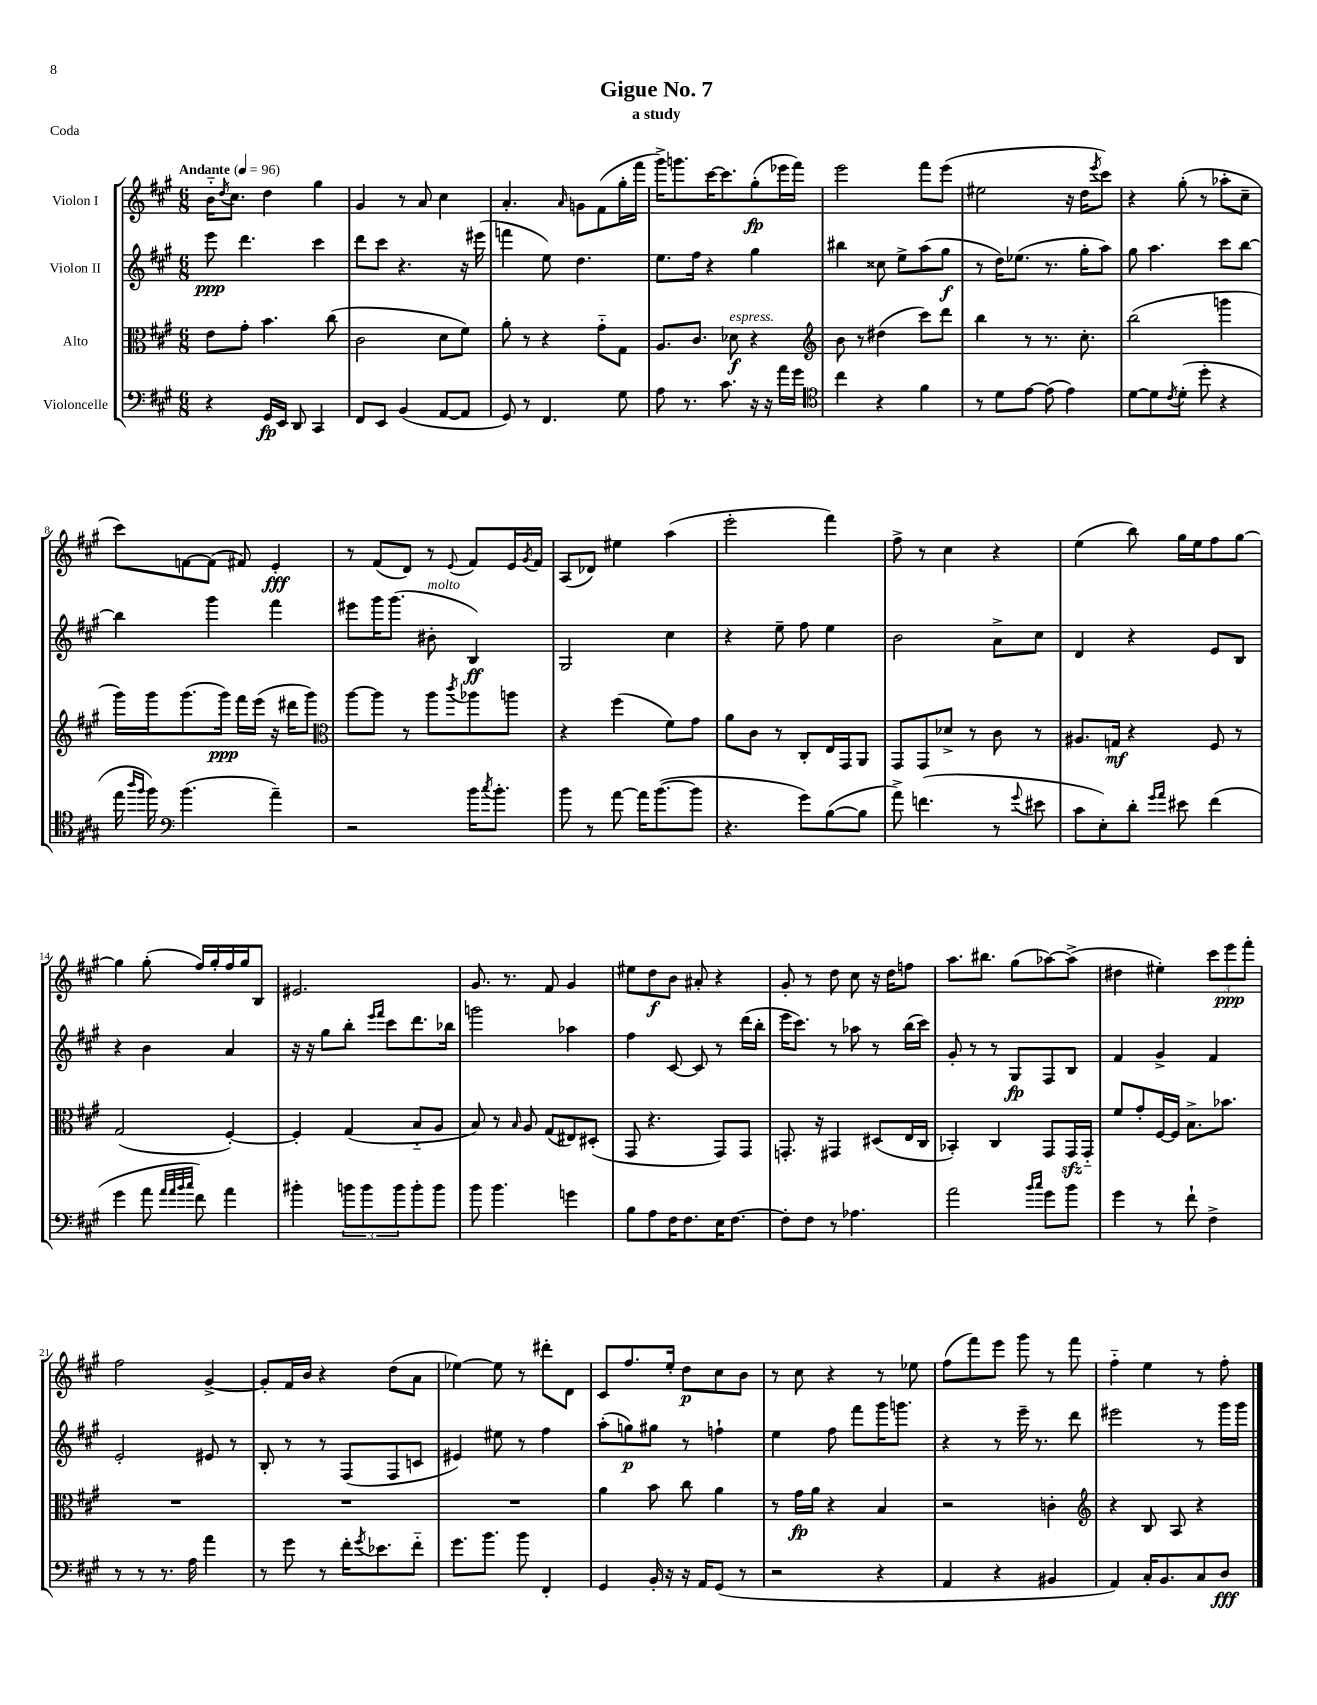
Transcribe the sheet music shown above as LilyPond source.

\header { title = "Gigue No. 7" subtitle = "a study" piece = "Coda" }
<<
\new StaffGroup <<
\new Staff = "s0" \with { instrumentName = "Violon I" } {
    \clef treble \key a \major \numericTimeSignature \time 6/8 \tempo "Andante" 4 = 96
    b'16-_ \acciaccatura { d''8 } cis''8. d''4 gis''4 |
    gis'4 r8 a'8 cis''4 |
    a'4.-. \grace { a'16 } g'8 fis'8( gis''16-. fis'''16 |
    gis'''16->) g'''8. cis'''16~ cis'''8. gis''8-.\fp( ees'''16 fis'''16) |
    e'''2 fis'''8 e'''8( |
    eis''2 r16 d''16 \acciaccatura { e'''8 } cis'''8) |
    r4 gis''8-.( r8 aes''8-. cis''8-- |
    cis'''8) f'8~ f'8( fis'8) e'4-.\fff |
    r8 fis'8( d'8) r8 \appoggiatura { e'8 } fis'8 e'16 \acciaccatura { gis'8 } fis'16 |
    a8( des'8) eis''4 a''4( |
    e'''2-. fis'''4) |
    fis''8-> r8 cis''4 r4 |
    e''4( b''8) gis''16 e''16 fis''8 gis''8~ |
    gis''4 gis''8-.( fis''16) gis''16-. fis''16 gis''16 b8 |
    eis'2. |
    gis'8. r8. fis'8 gis'4 |
    eis''8 d''8\f b'8 ais'8-. r4 |
    gis'8-. r8 d''8 cis''8 r16 d''16 f''8 |
    a''8. bis''8. gis''8( aes''8~) aes''8->( |
    dis''4 eis''4-.) \tuplet 3/2 { cis'''8 e'''8\ppp fis'''8-. } |
    fis''2 gis'4~-> |
    gis'8-. fis'16 b'16 r4 d''8( a'8 |
    ees''4~) ees''8 r8 dis'''8-. d'8 |
    cis'8 fis''8. e''16-. d''8\p cis''8 b'8 |
    r8 cis''8 r4 r8 ees''8 |
    fis''8( fis'''8) e'''8 gis'''8 r8 fis'''8 |
    fis''4-_ e''4 r8 fis''8-. \bar "|." |
}
\new Staff = "s1" \with { instrumentName = "Violon II" } {
    \clef treble \key a \major \numericTimeSignature \time 6/8
    e'''8\ppp d'''4. cis'''4 |
    d'''8 cis'''8 r4. r16 eis'''16( |
    f'''4 e''8) d''4. |
    e''8. fis''16 r4 gis''4 |
    bis''4 cisis''8 e''8-> a''8( gis''8\f |
    r8 d''16) ees''8.( r8. gis''16-. a''8) |
    gis''8 a''4. cis'''8 b''8~ |
    b''4 gis'''4 fis'''4 |
    eis'''8 gis'''16 gis'''8.( bis'8-.^\markup { \italic "molto" } b4\ff) |
    gis2 cis''4 |
    r4 e''8-- fis''8 e''4 |
    b'2 a'8-> cis''8 |
    d'4 r4 e'8 b8 |
    r4 b'4 a'4 |
    r16 r16 gis''8 b''8-. \grace { e'''16 fis'''16 } cis'''8 d'''8. bes''16 |
    g'''2 aes''4 |
    fis''4 cis'8~ cis'8 r8 d'''16( b''16-. |
    e'''16 cis'''8.) r8 aes''8 r8 b''16( cis'''16) |
    gis'8-. r8 r8 gis8\fp fis8 b8 |
    fis'4 gis'4-> fis'4 |
    e'2-. eis'8 r8 |
    b8-. r8 r8 fis8( fis8 c'8 |
    eis'4) eis''8 r8 fis''4 |
    a''8-.( g''8\p) gis''8 r8 f''4-! |
    e''4 fis''8 fis'''8 gis'''16 g'''8. |
    r4 r8 e'''16-- r8. d'''8 |
    eis'''2 r8 gis'''16 gis'''16 \bar "|." |
}
\new Staff = "s2" \with { instrumentName = "Alto" } {
    \clef alto \key a \major \numericTimeSignature \time 6/8
    e'8 gis'8-. b'4. cis''8( |
    cis'2 d'8 fis'8) |
    a'8-. r8 r4 gis'8-_ gis8 |
    a8. cis'8. des'8\f^\markup { \italic "espress." } r4 |
    \clef treble b'8 r8 dis''4( cis'''8) d'''8 |
    b''4 r8 r8. cis''8.-. |
    b''2( g'''4 |
    gis'''16) gis'''16 gis'''8.( gis'''16\ppp) fis'''16 e'''16( r16 dis'''16 gis'''8) |
    \clef alto a''8~ a''8 r8 a''8 \acciaccatura { cis'''8 } aes''8 a''8 |
    r4 fis''4( fis'8) gis'8 |
    a'8 cis'8 r8 cis8-. e16 gis,16 a,8 |
    gis,8 gis,8 des'8-> r8 cis'8 r8 |
    ais8. g16\mf r4 fis8 r8 |
    gis2( fis4~-.) |
    fis4-. gis4( b8-_ a8 |
    b8) r8 \grace { b16 } a8 gis8( eis8) dis8-.( |
    gis,8 r4. gis,8) gis,8 |
    g,8.-. r16 gis,4 dis8( e16 cis16 |
    bes,4-.) cis4 gis,8 gis,16\sfz gis,16-_ |
    fis'8 gis'8-. fis16~ fis16 b8.-> bes'8. |
    R2. |
    R2. |
    R2. |
    a'4 b'8 cis''8 a'4 |
    r8 gis'16\fp a'16 r4 b4 |
    r2 c'4-. |
    \clef treble r4 b8 a8 r4 \bar "|." |
}
\new Staff = "s3" \with { instrumentName = "Violoncelle" } {
    \clef bass \key a \major \numericTimeSignature \time 6/8
    r4 gis,16\fp e,16 d,8 cis,4 |
    fis,8 e,8 b,4( a,8~ a,8 |
    gis,8) r8 fis,4. gis8 |
    a8 r8. cis'8. r16 r16 a'16 gis'16 |
    \clef tenor cis''4 r4 fis'4 |
    r8 d'8 e'8~ e'8( e'4) |
    d'8~ d'8 \acciaccatura { cis'8 } d'8-.( d''8-. r4 |
    e''16 \grace { a''16 fis''16 } fis''16) \clef bass b'4.( a'4--) |
    r2 b'16 \acciaccatura { cis''8 } b'8.-. |
    b'8 r8 a'8~ a'16 b'8.~( b'8 |
    r4. gis'8) b8~( b8 |
    a'8->) f'4.( r8 \appoggiatura { gis'8 } eis'8 |
    cis'8 e8-.) d'8-. \grace { gis'16 a'16 } eis'8 fis'4( |
    gis'4 a'8 \grace { a'32 a'32 b'32 cis''32 } fis'8) a'4 |
    bis'4-. \tuplet 3/2 { b'8 b'8 b'8 } b'8-. b'8 |
    b'8 b'4. g'4 |
    b8 a8 fis16 fis8. e16 fis8.~ |
    fis8-. fis8 r8 aes4. |
    a'2 \grace { b'16 cis''16 } gis'8 b'8 |
    gis'4 r8 fis'8-! fis4-> |
    r8 r8 r8. a16 a'4 |
    r8 gis'8 r8 fis'16-. \acciaccatura { gis'8 } ees'8. fis'8-_ |
    gis'8. b'8. b'8 fis,4-. |
    gis,4 b,16-. r16 r16 a,16 gis,8( r8 |
    r2 r4 |
    a,4 r4 bis,4 |
    a,4) cis16-. b,8. cis8 d8\fff \bar "|." |
}
>>
>>
